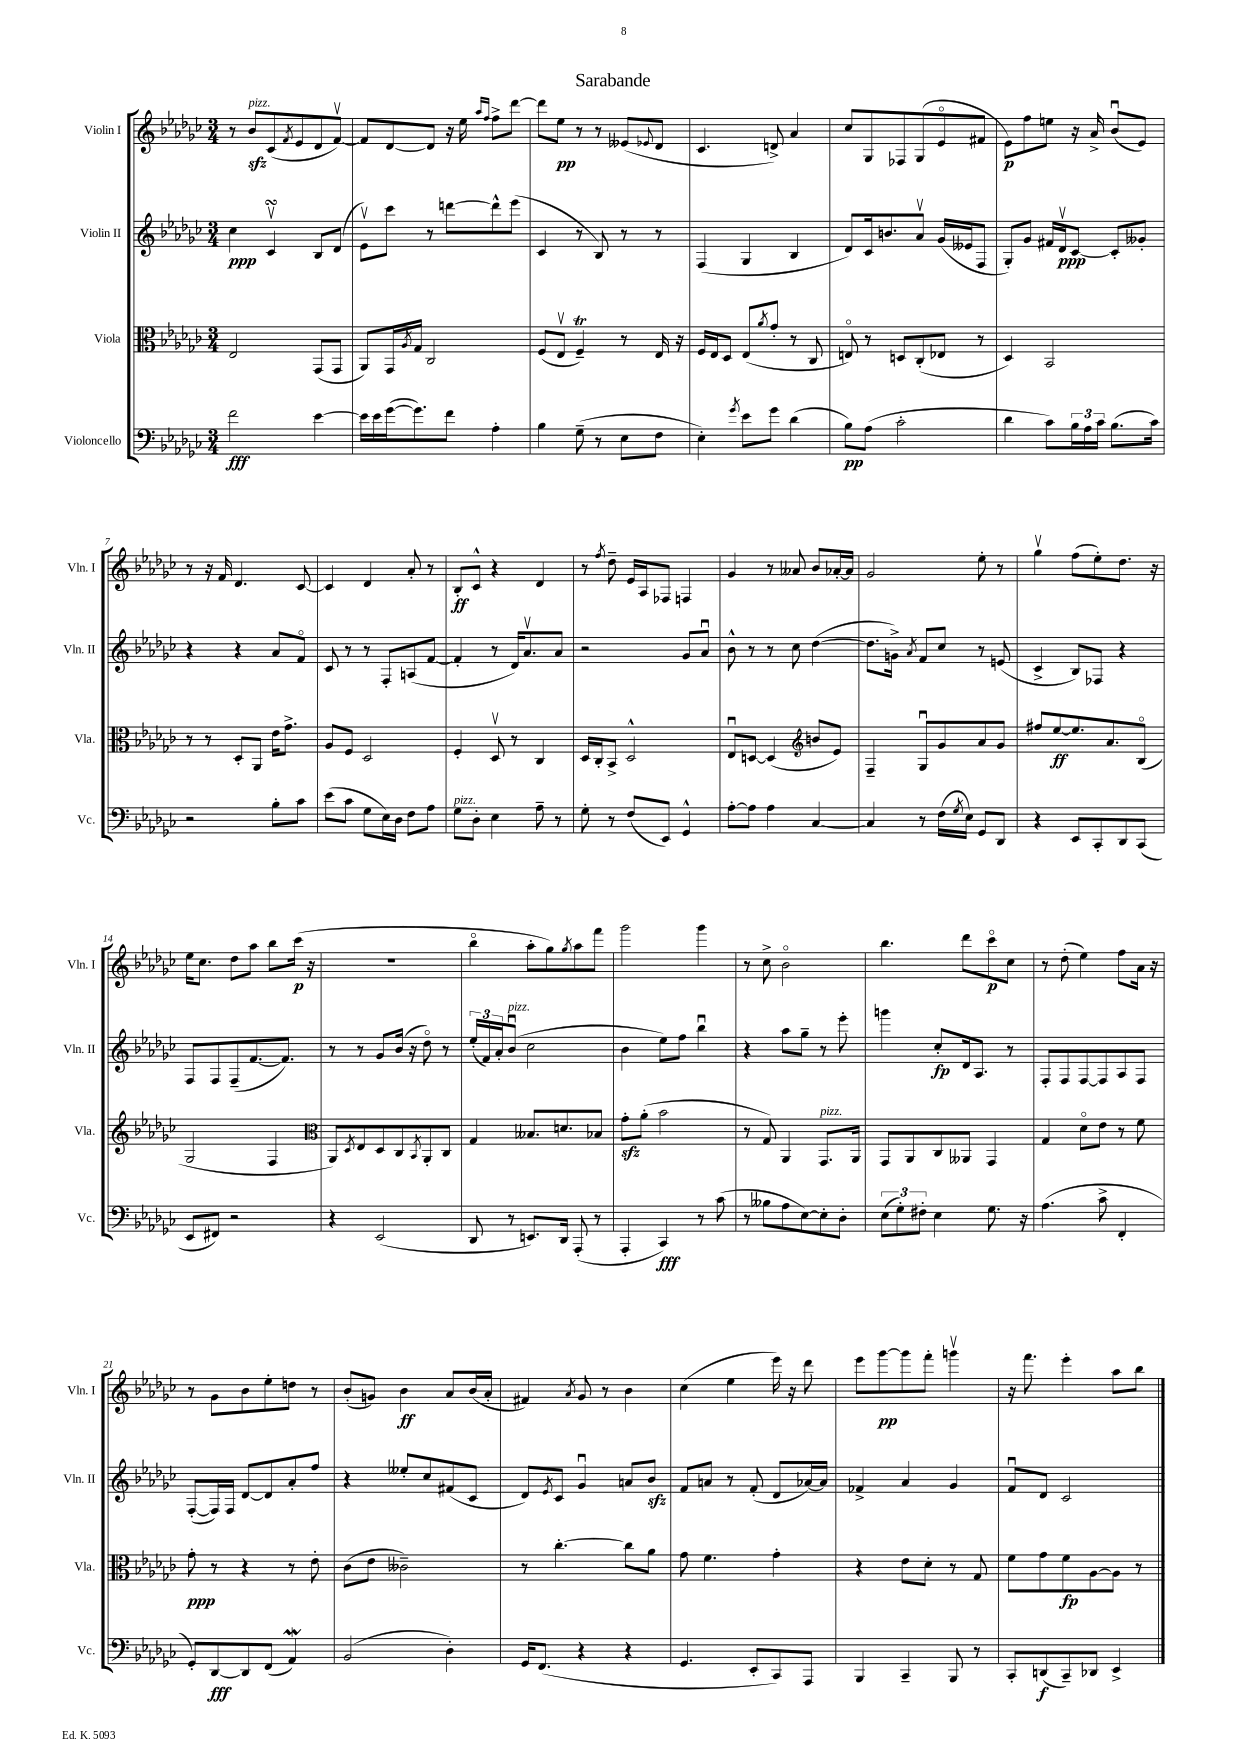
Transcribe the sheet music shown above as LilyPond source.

\header { title = "Sarabande" }
<<
\new StaffGroup <<
\new Staff = "s0" \with { instrumentName = "Violin I" shortInstrumentName = "Vln. I" } {
    \clef treble \key ges \major \numericTimeSignature \time 3/4
    r8 bes'8\sfz^\markup { \italic "pizz." } ces'8( \acciaccatura { f'8 } ees'8 des'8 f'8~\upbow) |
    f'8 des'8~ des'8 r16 ees''16 \grace { aes''16 f''16 } f''8-> des'''8~ |
    des'''8 ees''8\pp r8 r8 eeses'8( \appoggiatura { ees'8 } des'8 |
    ces'4. d'8->) aes'4 |
    ces''8 ges8 fes8 ges8( ees'8\flageolet fis'8 |
    ees'8\p) f''8 e''8 r16 aes'16-> bes'8\downbow( ees'8) |
    r8 r16 f'16 des'4. ces'8~ |
    ces'4 des'4 aes'8-. r8 |
    bes8-.\ff ces'8-^ r4 des'4 |
    r8 \acciaccatura { f''8 } des''8-- ees'16 aes16 fes8 f4 |
    ges'4 r8 aeses'8 bes'8 aes'16~-. aes'16 |
    ges'2 ees''8-. r8 |
    ges''4\upbow f''8( ees''8-.) des''8. r16 |
    ees''16 ces''8. des''8 aes''8 bes''8 ces'''16\p( r16 |
    R2. |
    bes''4\flageolet aes''8-. ges''8) \acciaccatura { ges''8 } aes''8 f'''8 |
    ges'''2 ges'''4 |
    r8 ces''8-> bes'2\flageolet |
    bes''4. des'''8 ces'''8\flageolet\p ces''8 |
    r8 des''8-.( ees''4) f''8 aes'16 r16 |
    r8 ges'8 bes'8 ees''8-. d''8 r8 |
    bes'8-.( g'8) bes'4\ff aes'8 bes'16( aes'16-. |
    fis'4) \acciaccatura { aes'8 } ges'8 r8 bes'4 |
    ces''4( ees''4 ees'''16) r16 des'''8 |
    ees'''8 ges'''8~\pp ges'''8 f'''8-. g'''4\upbow |
    r16 f'''8. ees'''4-. aes''8 bes''8 \bar "|." |
}
\new Staff = "s1" \with { instrumentName = "Violin II" shortInstrumentName = "Vln. II" } {
    \clef treble \key ges \major \numericTimeSignature \time 3/4
    ces''4\ppp ces'4\upbow\turn bes8 des'8( |
    ees'8\upbow) ces'''8 r8 d'''8~ d'''8-^ ees'''8( |
    ces'4 r8 bes8) r8 r8 |
    f4( ges4 bes4 |
    des'8) ces'16 b'8. aes'8\upbow ges'16( eeses'16 f8 |
    ges8-.) ges'8 fis'16 des'16\upbow\ppp ces'8~ ces'8-. geses'8-. |
    r4 r4 aes'8 f'8\flageolet |
    ces'8 r8 r8 f8-. a8( f'8~ |
    f'4-. r8 des'16) aes'8.\upbow aes'8 |
    r2 ges'8 aes'8\downbow |
    bes'8-^ r8 r8 ces''8 des''4~( |
    des''8. g'16->) \acciaccatura { aes'8 } f'8 ces''8 r8 e'8( |
    ces'4-> bes8) fes8 r4 |
    f8 f8 f8--( f'8.~ f'8.) |
    r8 r8 ges'8 bes'16( r16 des''8\flageolet) r8 |
    \tuplet 3/2 { ees''16-.( f'16) aes'16-. } bes'8\downbow^\markup { \italic "pizz." }( ces''2 |
    bes'4 ees''8) f''8 bes''4\downbow |
    r4 aes''8 ges''8-- r8 ees'''8-. |
    g'''4 ces''8-.\fp des'16 aes8. r8 |
    f8-. f8 f8~ f8 aes8 f8 |
    f8~-.( f16) f16 des'8~ des'8 aes'8-. f''8 |
    r4 eeses''8-. ces''8 fis'8( ces'8 |
    des'8) \acciaccatura { ees'8 } ces'8 ges'4\downbow a'8 bes'8\sfz |
    f'8 a'8 r8 f'8-.( des'8 aes'16~) aes'16 |
    fes'4-> aes'4 ges'4 |
    f'8\downbow des'8 ces'2 \bar "|." |
}
\new Staff = "s2" \with { instrumentName = "Viola" shortInstrumentName = "Vla." } {
    \clef alto \key ges \major \numericTimeSignature \time 3/4
    ees2 ges,8( ges,8 |
    aes,8) ges,16 \acciaccatura { aes8 } ges16 ces2 |
    f8( ees8\upbow f4--\trill) r8 ees16 r16 |
    f16 ees16 des8 ees8( \acciaccatura { aes'8 } ges'8-. r8 ces8 |
    e8\flageolet) r8 d8 ces8-.( ees8 r8 |
    des4) bes,2 |
    r8 r8 des8-. aes,8 ees'16 ges'8.-> |
    aes8 f8 des2 |
    f4-. des8\upbow r8 ces4 |
    des16 ces16-. bes,8-> des2-^ |
    ees8\downbow d8~ d4( \clef treble b'8 ees'8) |
    f4-- ges8\downbow ges'8 aes'8 ges'8 |
    fis''8 ees''8~\ff ees''8. aes'8. bes8\flageolet( |
    ges2 f4 |
    \clef alto aes,8) \acciaccatura { des8 } ees8 des8 ces8 \acciaccatura { bes,8 } aes,8-. ces8 |
    ges4 beses8. d'8. bes8 |
    ges'8-.\sfz aes'8-.( bes'2 |
    r8 ges8) aes,4 ges,8.^\markup { \italic "pizz." } aes,16 |
    ges,8 aes,8 ces8 aeses,8 ges,4 |
    ges4 des'8\flageolet ees'8 r8 f'8 |
    ges'8-.\ppp r8 r4 r8 ees'8-. |
    ces'8( ees'8 ceses'2--) |
    r8 ces''4.~-. ces''8 aes'8 |
    ges'8 f'4. ges'4-. |
    r4 ees'8 des'8-. r8 ges8 |
    f'8 ges'8 f'8\fp aes8~ aes8 r8 \bar "|." |
}
\new Staff = "s3" \with { instrumentName = "Violoncello" shortInstrumentName = "Vc." } {
    \clef bass \key ges \major \numericTimeSignature \time 3/4
    f'2\fff ees'4~ |
    ees'16 ees'16 ges'16~( ges'8.) f'8 aes4-. |
    bes4 ges8--( r8 ees8 f8 |
    ees4-.) \acciaccatura { ges'8 } ees'8 ges'8 des'4( |
    bes8\pp) aes8( ces'2-. |
    des'4 ces'8) \tuplet 3/2 { bes16 aes16 ces'16 } bes8.( ces'16) |
    r2 bes8-. ces'8 |
    ees'8( ces'8 ges8 ees16) des16 f8 aes8 |
    ges8^\markup { \italic "pizz." } des8-. ees4 aes8-- r8 |
    ges8-. r8 f8( ees,8) ges,4-^ |
    aes8~-. aes8 aes4 ces4~ |
    ces4 r8 f16( \acciaccatura { ges8 } ees16) ges,8 des,8 |
    r4 ees,8 ces,8-. des,8 ces,8( |
    ees,8 fis,8) r2 |
    r4 ees,2( |
    des,8 r8 e,8.) des,16 aes,,8-.( r8 |
    aes,,4-. ces,4\fff) r8 ces'8( |
    r8 beses8 aes8 ees8~) ees8-. des8-. |
    \tuplet 3/2 { ees8( ges8-.) fis8-. } ees4 ges8. r16 |
    aes4.( ces'8-> f,4-. |
    ges,8-.) des,8~\fff des,8 f,8( aes,4\mordent) |
    bes,2( des4-.) |
    ges,16 f,8.( r4 r4 |
    ges,4. ees,8-. ces,8) aes,,8 |
    bes,,4 ces,4-- bes,,8 r8 |
    ces,8-. d,8\f( ces,8--) des,8 ees,4-> \bar "|." |
}
>>
>>
